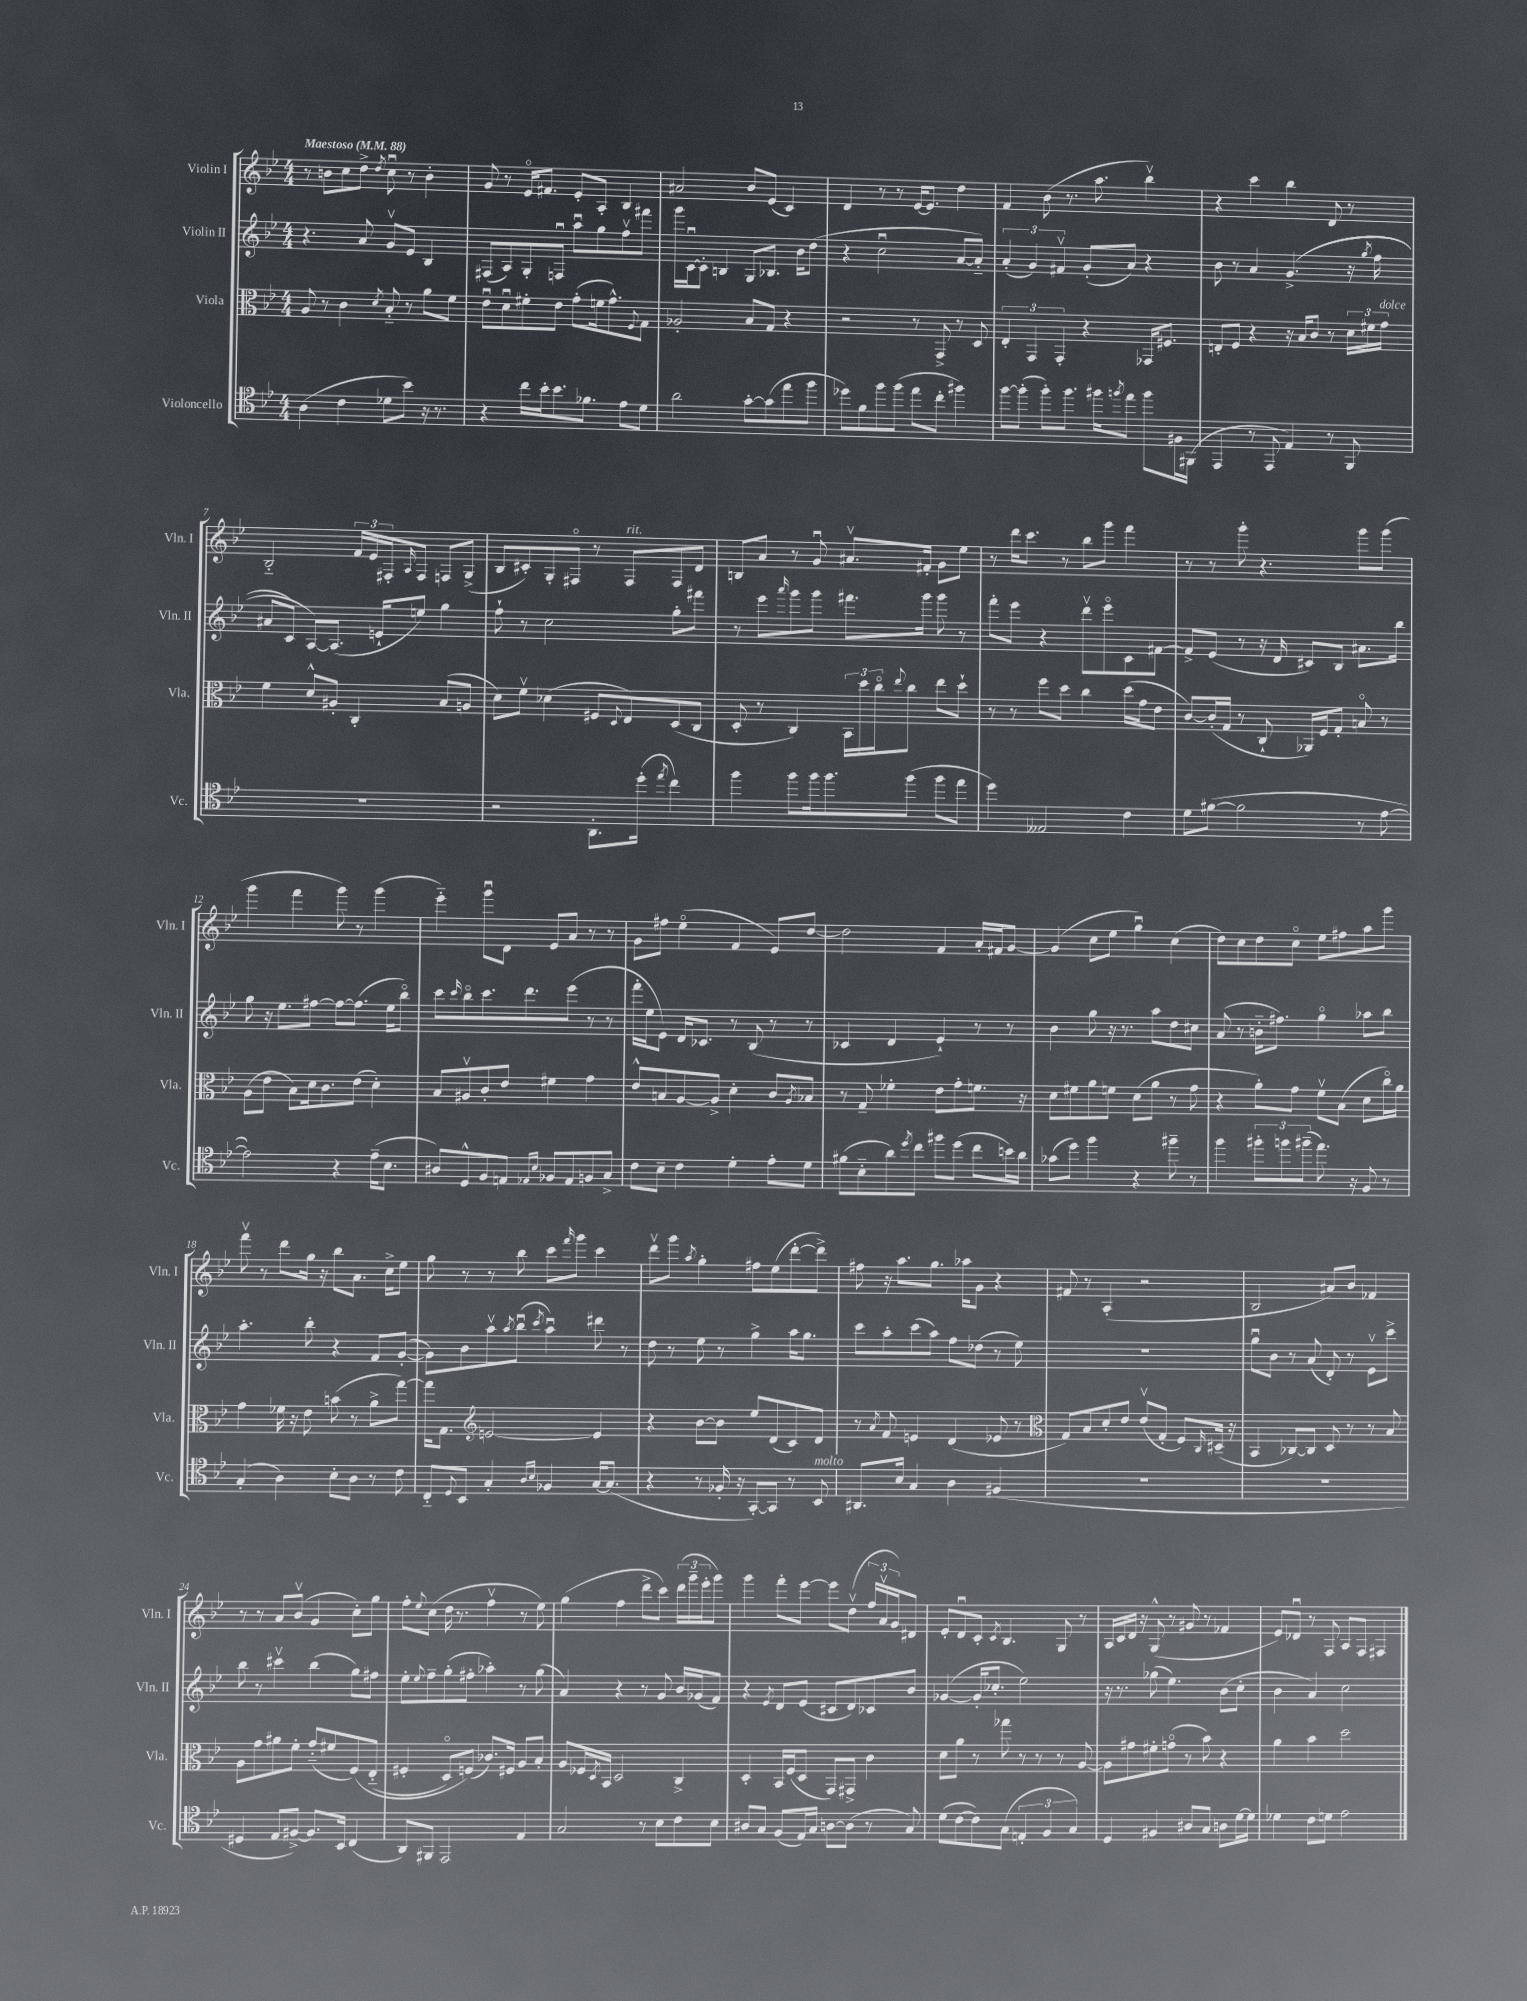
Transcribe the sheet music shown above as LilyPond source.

<<
\new StaffGroup <<
\new Staff = "s0" \with { instrumentName = "Violin I" shortInstrumentName = "Vln. I" } {
    \clef treble \key bes \major \numericTimeSignature \time 4/4 \tempo "Maestoso" 4 = 88
    r8 b'8 c''8 d''8-> \acciaccatura { d''8 } c''8\downbow r8 b'4-. |
    g'8 r8 ees'16\flageolet fis'8. ees'8-. a8-. bes4 |
    ais'2 bes'8 ees'8( c'4) |
    d'4 r8 r8 ees'16~ ees'8. d''4 |
    f'4 bes'8( r8. a''8. bes''4\upbow) |
    r4 c'''4 bes''4 d'8 r8 |
    bes2-_ \tuplet 3/2 { f'16 ees'16 fis16-. } \grace { a16 } fis8 f8 g8->( |
    bes8 cis'8-.) g8-. fis8\flageolet r8 fis8^\markup { \italic "rit." } fis8 d'8 |
    b8 a'8 r8 g'8\downbow ais'8.\upbow fis'16-. g'8 ees''8 |
    r8 d'''16 c'''8. r8 bes''8 g'''8 f'''4 |
    r8 r8 g'''8-. r4. g'''8 g'''8( |
    g'''4 f'''4 g'''8) r8 g'''4( |
    ees'''4-_) g'''8\downbow d'8 ees'8 a'8 r8 r8 |
    g'8 fis''8 ees''4\flageolet( f'4 ees'8) d''8~ |
    d''2 f'4 a'16-. fis'16 g'8~ |
    g'4( c''8 ees''8 g''4\downbow) c''4( |
    d''8) c''8 d''8 c''8\flageolet ees''8 fis''8 a''8 g'''8 |
    f'''8\upbow r8 d'''8 g''16 r16 bes''8 a'8. c''16-> ees''8 |
    g''8 r8 r8 bes''8 c'''8 \grace { f'''16 } g'''8 c'''4 |
    d'''8\upbow g'''8 \acciaccatura { a''8 } g''4-. fis''8 ees''8( d'''8~-. d'''8->) |
    fis''8 r16 a''8. g''8. aes''16 g'8 r4 |
    fis'8 r8 a4-.( r2 |
    bes2 ais'8) bes'8 fes'4 |
    r8 r8 a'8 bes'8\upbow( g'4 c''8-.) g''8 |
    f''8-. \appoggiatura { ees''8 } c''8( d''16 r8. f''4\upbow r8 ees''8) |
    g''4( f''4 d'''8-> c'''8) \tuplet 3/2 { d'''16( g'''16-- ees'''16-. } g'''8) |
    g'''4 f'''8-. ees'''8~ ees'''8 d''8\upbow( \tuplet 3/2 { f''16 a'16\upbow g'16) } dis'8 |
    ees'8-. d'8\downbow c'8-. \acciaccatura { c'8 } bes4. g8 r8 |
    a16 c'16 d'16 r16 g8-^( r8 gis'8 r8 fes'4 |
    ees'8) des'8\downbow r8 f8 a8 f8 fis4 \bar "|." |
}
\new Staff = "s1" \with { instrumentName = "Violin II" shortInstrumentName = "Vln. II" } {
    \clef treble \key bes \major \numericTimeSignature \time 4/4
    r4. a'8 g'8\upbow ees'8 bes4 |
    fis8( a8) g8-. f8\downbow a''8\downbow g''8 f''8\upbow fis'''8 |
    g'''16 c'16~\downbow c'8-. b4 g8 bes8. bes'16 d''8( |
    r4 c''2\downbow a'8~ a'8-_) |
    \tuplet 3/2 { a'4-.( g'4) fis'4\upbow } g'8-.( a'8) r4 |
    bes'8 r8 a'4 g'4.->(\( r16 \acciaccatura { g''8 } f''16 |
    ais'8 c'8) a8~\) a8.( e'16-! e''8) g''4 |
    f''8-! r8 c''2 g''8-. fis'''8 |
    r8 ees'''8 \grace { a'''16 } g'''8 g'''8 fis'''8. g'''16 g'''8 r8 |
    f'''8-. ees'''8 r4 d'''8\upbow ees'''8\flageolet c'8 fis'8~ |
    fis'8-> ees'8( r8 r16 d'16 cis'8) bes8 ais'8. bes''16 |
    g''8 r16 ees''8. fis''8~ fis''8~ fis''8.( ees''16 bes''8\flageolet) |
    c'''8 \grace { c'''16 } bes''8\flageolet c'''8. d'''8. ees'''8( r8 r8 |
    f'''16-. ees''16 ees'8) d'16 ces'8. r8 bes8( r8 r8 |
    ces'4 d'4 ees'4-!) r8 r8 |
    bes'4 g''8 r16 r8. a''8 d''8 cis''8 |
    a'8( r8 b'16-_ fis''8.) g''4\flageolet aes''8 bes''8 |
    a''4.-. bes''8-. r4 f'8 g'8~-.( |
    g'8) bes'8 a''8\upbow \acciaccatura { a''8 } bes''8\downbow( \acciaccatura { c'''8 } a''4\downbow) dis'''8 r8 |
    d''8 r8 ees''8 r8 g''4-> a''16 g''8. |
    c'''8 a''8-. c'''8( a''8) f''8 des''8( r8 ees''8) |
    R1 |
    g''8\downbow bes'8 r8 a'8( d'8-.) r8 ees'8\upbow c'''8-> |
    bes''8 r8 cis'''4\upbow bes''4( g''8) fis''8 |
    ees''8-. \appoggiatura { ees''8 } f''8-- g''8-.( fis''8-. aes''4-.) r8 g''8( |
    a'4) r4 r8 g'8 bes'16 ges'16( f'8) |
    r4 \acciaccatura { ees'8 } d'8 ees'8( cis'8 d'8) ces'8 bes'8 |
    ges'4~( ges'16-. ces''8.-. ees''2) |
    r16 r8. ges''8( ees''4.) bes'8( c''8-. |
    bes'4 a'4) c''2 \bar "|." |
}
\new Staff = "s2" \with { instrumentName = "Viola" shortInstrumentName = "Vla." } {
    \clef alto \key bes \major \numericTimeSignature \time 4/4
    a8 r8 c'4 \acciaccatura { d'8 } bes8-_ r8 a'8 f'8 |
    ees'8\downbow d'8\downbow fis'8-. ees'8 g'8-.( f'16 g'8.-^) \appoggiatura { f8 } g8 |
    aes2-. bes8 g8 r4 |
    r2 r8 g,8-> r8 d8 |
    \tuplet 3/2 { ees4-. g,4 g,4-. } r4 ges,16 fis8. |
    e8-. f8 r4 r16 bes16 c'8 r8 \tuplet 3/2 { d'16 fis'16 g'16^\markup { \italic "dolce" } } |
    f'4 d'8-^ ais8-. c4-. bes8( a8 |
    d'8) f'8\upbow des'4( fis8 \appoggiatura { d8 } ees8) d8( c8 |
    d8-. r8 c4) \tuplet 3/2 { bes,16 d''16 c''16\flageolet } \appoggiatura { ees''8 } c''8 ees''8 d''8-! |
    r8 r8 f''8 d''8 c''4 d''16( g'16 ees'8 |
    c'8~) c'16-.( g16 r8 c8-! aes,16) f16 g8-. b8\flageolet r8 |
    a8( ees'8 bes8) d'16 c'8. ees'8( d'4-.) |
    bes8 ais8\upbow c'8-. ees'8 fis'4 g'4 |
    ees'8-^ b8 a8~ a8-> d'4-. c'8 \acciaccatura { a8 } bes8 |
    r8 g8-- fes'4-. ees'8 g'8-. f'8. r16 |
    d'8 fis'8 a'8 f'8 d'8( a'8 r8 g'8 |
    r4 a'8-.) g'8 f'8\upbow bes8( d'8 c''16\flageolet) a'16 |
    g'4 fes'16 r16 ees'8 b'8( r8 a'8-> g''8~) |
    g''16 g8. \clef treble e'2~ e'4 |
    r4 bes'8~ bes'8 ees''8 d'8( c'8) d'8 |
    r8 \acciaccatura { a'8 } f'8 e'4 d'4( ees'8 r8 |
    \clef alto g8) bes8 d'8-. ees'8 ees'8\upbow( g8-. f8) \grace { c16 } dis16--( r16 |
    bes,4 ces8~) ces8 d8 r8 r8 bes8 |
    a8 g'8 ais'8 f'8-. g'8-_( fis'8 f8)\( ees8-_( |
    fis4-. d8\flageolet) f8(\) ces'8.) fis16 a8 bes8-. |
    a8 fes16 \acciaccatura { d8 } bes,16 d2 c4-> |
    d4-. bes,16 f16( d8 g,8) gis,8-> c'4 |
    d'8 a'8 r8 ges''8 r8 r8 r8 a8~ |
    a8 gis'8 fis'8-. g'8\flageolet( r8 bes'8) r4 |
    a'4 bes'4 d''2 \bar "|." |
}
\new Staff = "s3" \with { instrumentName = "Violoncello" shortInstrumentName = "Vc." } {
    \clef tenor \key bes \major \numericTimeSignature \time 4/4
    a4( c'4 des'8 bes'8) r16 r8. |
    r4 c''16 bes'16-. bes'8. fes'8. ees'8 d'8 |
    a'2 g'8~-. g'8( ees''8 f''8 |
    des''8) f'8 f''8 f''8( ees''8 c''8-. fis''4) |
    f''8~ f''8-.( f''8-.) f''8. fis''16 \acciaccatura { f''8 } ees''8 f''8 fis16 fis,16( |
    ees,4 r8 ees,8 ees4) r8 f,8 |
    R1 |
    r2 a,8.-. d''16-.( \acciaccatura { ees''8 } c''4) |
    f''4 f''8 f''16 f''8. f''8( f''8 ees''8 |
    d''4) eeses2 c'4 |
    d'8 fis'8~( fis'2 r8 ees'8~ |
    ees'2) r4 ees'16--( bes8. |
    ais8) d8-^ f8 e8 \grace { ees16 bes16 } fes8 ees8 f8 g8-> |
    c'8 bes8-- c'4 d'4-. ees'8-. d'8 |
    fis'8( bes8-_ a'8) \acciaccatura { d''8 } c''8 fis''8 d''8( c''8 b'16) a'16 |
    ges'8( d''8) f''4 r4 fis''8-- r8 |
    f''4 \tuplet 3/2 { fis''8-. f''8 fis''8--( } ees''8.) r16 f8 r8 |
    g4-.( a4) bes8-. a8 r8 c'8 |
    c8-_ \appoggiatura { d8 } bes,8 g4-. \grace { a16 bes16 } fes4 g16~ g8.( |
    r4 r8 fes16-. r16 g,8~-.) g,8 r8 bes,8^\markup { \italic "molto" } |
    ais,8. bes16 g4 a4 fis4( |
    R1 |
    R1 |
    dis4 ees8 fis8~->) fis8. bes,16 c4( |
    a,8) fis,8 ees,2 ees4 |
    g2 r8 bes8 c'8 bes8 |
    ais8 g8 f8( ees16) g16 a8~ a8( r8 g8) |
    d'8( c'8~ c'8) g8( \tuplet 3/2 { e4-. f4 g4) } |
    d4 fis4 ais8 g8 a8 d'16~ d'16 |
    des'4 c'8 d'8 ees'2 \bar "|." |
}
>>
>>
